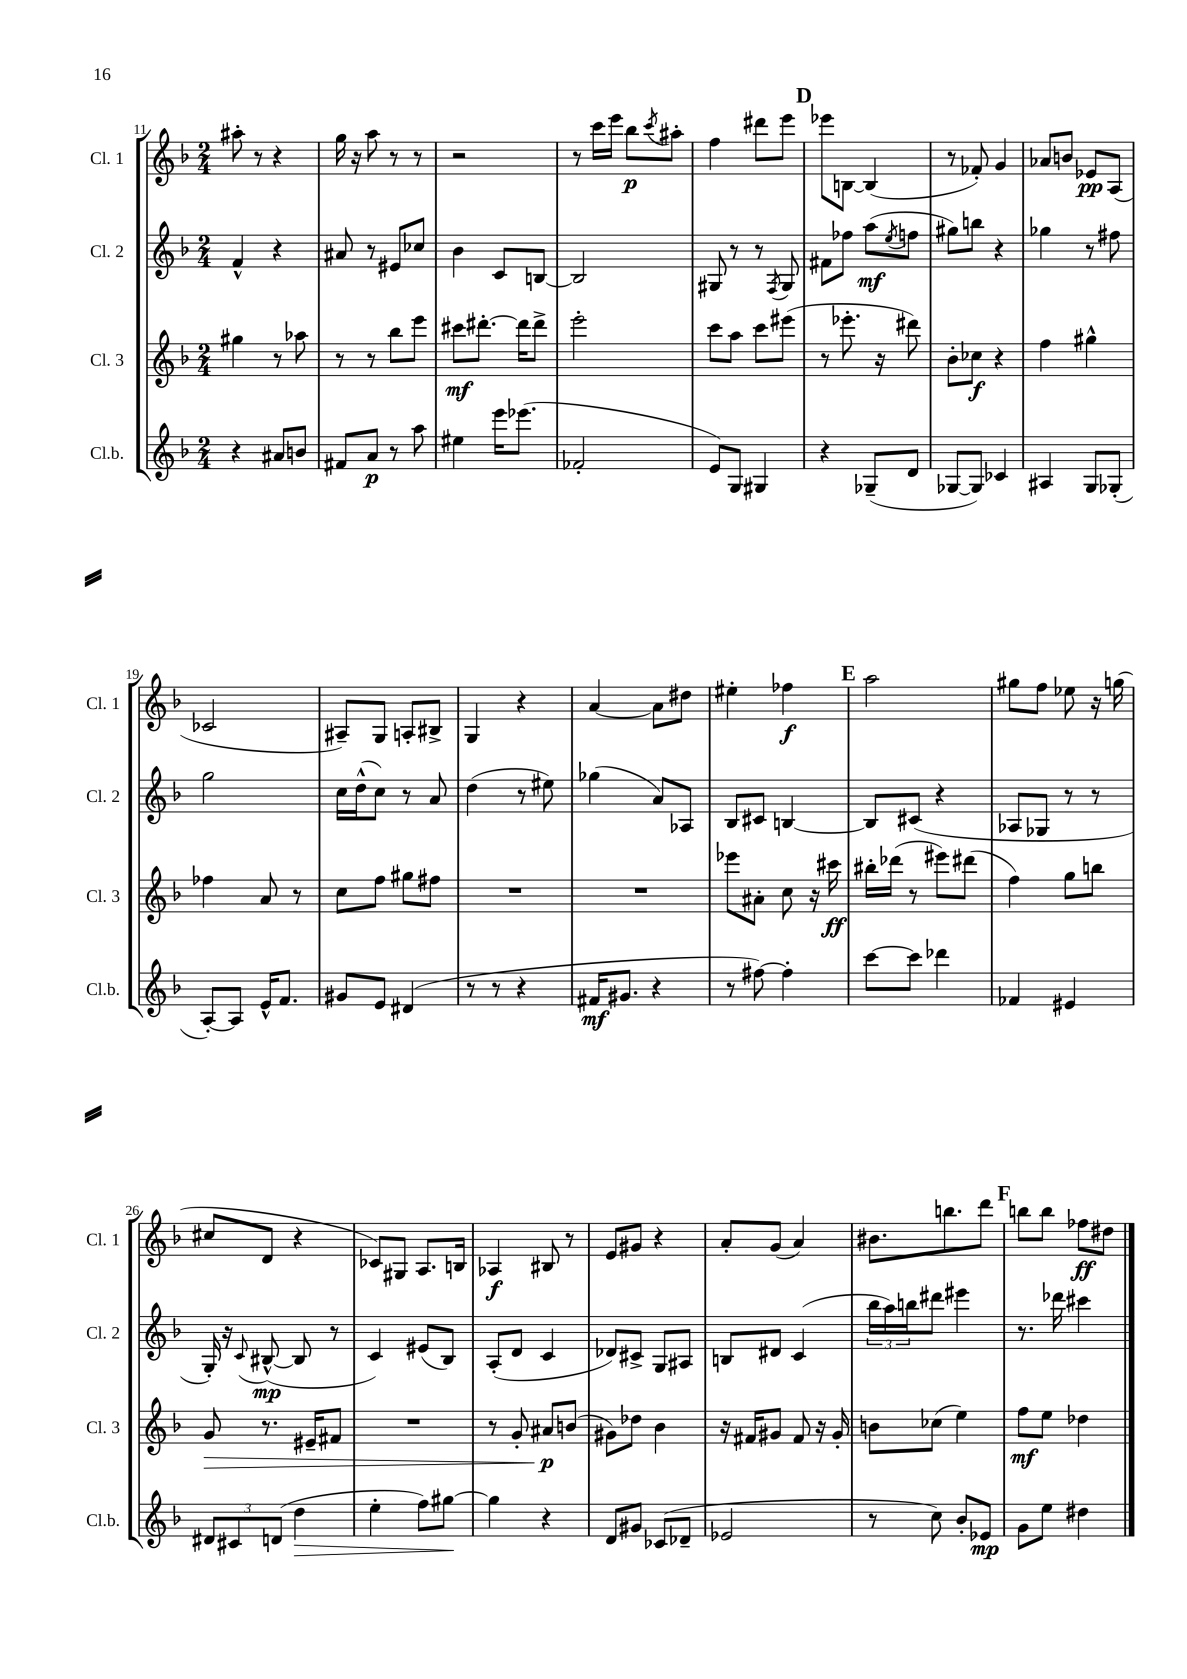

**kern	**kern	**kern	**kern
*staff4	*staff3	*staff2	*staff1
*clefG2	*clefG2	*clefG2	*clefG2
*k[b-]	*k[b-]	*k[b-]	*k[b-]
*M2/4	*M2/4	*M2/4	*M2/4
4r	4gg#	4f^^	8aa#'
.	.	.	8r
8a#	8r	4r	4r
8b	8aa-	.	.
=	=	=	=
8f#	8r	8a#	16gg
.	.	.	16r
8a	8r	8r	8aa
8r	8bb-	8e#	8r
8aa	8eee	8cc-	8r
=	=	=	=
4ee#	8ccc#	4b-	2r
.	[8.ddd#'	.	.
16eee	.	8c	.
(8.eee-	16ddd#]	.	.
.	8ddd#^	[8B	.
=	=	=	=
2f-'	2eee'	2B]	8r
.	.	.	16ccc
.	.	.	16eee
.	.	.	8bb-
.	.	.	8qccc
.	.	.	8aa#'
=	=	=	=
8e)	8ccc	8G#	4ff
8G	8aa	8r	.
4G#	8ccc	8r	8ddd#
.	.	8qF	.
.	(8eee#	8G#	8eee
=	=	=	=
4r	8r	8f#	8eee-
.	8.eee-'	8ff-	[8B
(8G-~	.	(8aa	(4B]
.	16r	.	.
.	.	8qee	.
8d	8ddd#)	8ff	.
=	=	=	=
[8G-	8b-'	8gg#)	8r
8G-])	8cc-	8bb	8f-')
4c-	4r	4r	4g
=	=	=	=
4A#	4ff	4gg-	8a-
.	.	.	8b
8G	4gg#^^	8r	8e-
(8G-'	.	8ff#	(8A
=	=	=	=
[8A')	4ff-	2gg	2c-
8A]	.	.	.
16e^^	8a	.	.
8.f	.	.	.
.	8r	.	.
=	=	=	=
8g#	8cc	16cc	8A#~)
.	.	(16dd^^	.
8e	8ff	8cc)	8G
(4d#	8gg#	8r	8A'
.	8ff#	8a	8B#^
=	=	=	=
8r	2r	(4dd	4G
8r	.	.	.
4r	.	8r	4r
.	.	8ee#)	.
=	=	=	=
16f#	2r	(4gg-	[4a
8.g#	.	.	.
4r	.	8a)	8a]
.	.	8A-	8dd#
=	=	=	=
8r	8eee-	8B-	4ee#'
[8ff#)	8a#'	8c#	.
4ff#']	8cc	[4B	4ff-
.	16r	.	.
.	16ccc#	.	.
=	=	=	=
[8ccc	16bb#'	8B]	2aa
.	(16ddd-	.	.
8ccc]	8r	(8c#	.
4ddd-	8eee#)	4r	.
.	(8ddd#	.	.
=	=	=	=
4f-	4ff)	8A-	8gg#
.	.	8G-	8ff
4e#	8gg	8r	8ee-
.	8bb	8r	16r
.	.	.	(16gg
=	=	=	=
12d#	8g	16G')	8cc#
.	.	16r	.
12c#	.	.	.
.	.	8qqc	.
.	8.r	([8B#^^	8d
(12d	.	.	.
4dd	.	8B#]	4r
.	16e#~	.	.
.	8f#	8r	.
=	=	=	=
4ee'	2r	4c)	8c-)
.	.	.	8G#
8ff)	.	(8e#	8.A
[8gg#	.	8B-)	.
.	.	.	16B
=	=	=	=
4gg#]	8r	(8A'	4A-
.	8g'	8d	.
4r	8a#	4c	8B#
.	(8b	.	8r
=	=	=	=
8d	8g#)	8d-)	8e
8g#	8dd-	8c#^	8g#
(8c-	4b-	8G	4r
8d-~	.	8A#	.
=	=	=	=
2e-	16r	8B	8a'
.	16f#	.	.
.	8g#	8d#	(8g
.	8f#	(4c	4a)
.	16r	.	.
.	16g#'	.	.
=	=	=	=
8r	8b	24bb-	8.b#
.	.	24aa)	.
.	.	24bb	.
8cc)	(8cc-	8ddd#	.
.	.	.	8.bb
8b-'	4ee)	4eee#	.
8e-	.	.	8ddd
=	=	=	=
8g	8ff	8.r	8bb
8ee	8ee	.	8bb
.	.	16ddd-	.
4dd#	4dd-	4ccc#	8ff-
.	.	.	8dd#
==	==	==	==
*-	*-	*-	*-
